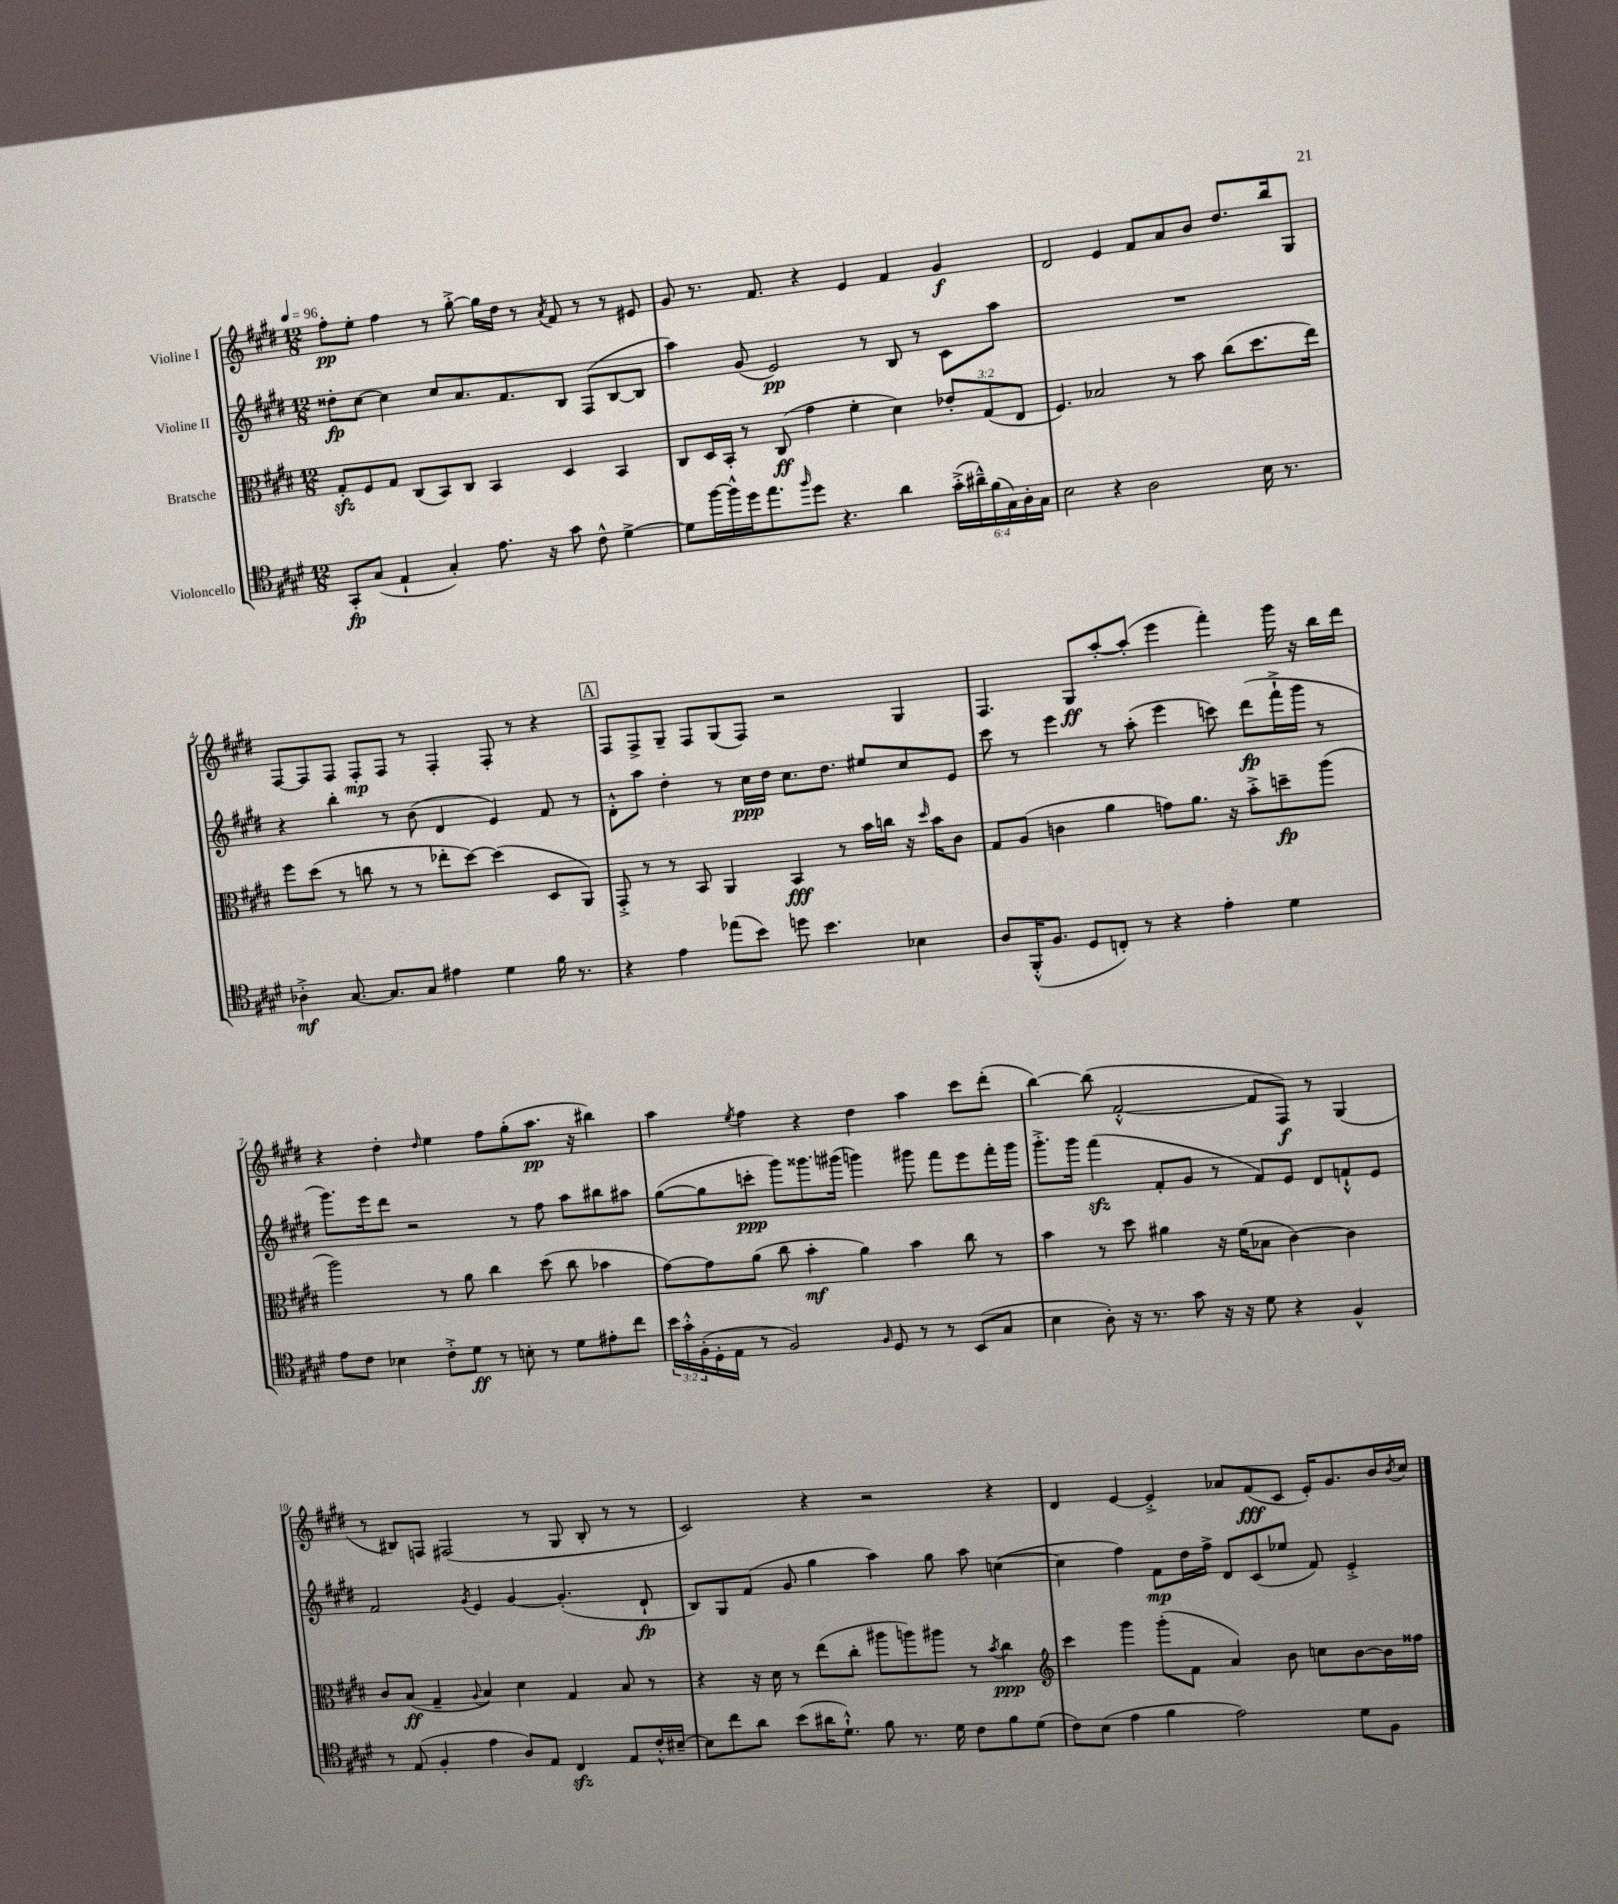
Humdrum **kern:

**kern	**kern	**kern	**kern
*staff4	*staff3	*staff2	*staff1
*clefC4	*clefC3	*clefG2	*clefG2
*k[f#c#g#d#]	*k[f#c#g#d#]	*k[f#c#g#d#]	*k[f#c#g#d#]
*M12/8	*M12/8	*M12/8	*M12/8
*MM96	*MM96	*MM96	*MM96
8GG#'/L	8G#'/L	8dd##'\L	8ff#'\L
(8G#/J	8F#/	[8cc#\J	8ee'\J
4E`/	8G#/J	4cc#\]	4ff#\
.	(8C#/L	.	.
4G#'/)	8BB/)	8cc#/L	8r
.	8C#/J	8.a/	[8gg#'^\
8.e\	4BB/	.	16gg#\]LL
.	.	8.f#/	16dd#\JJ
.	.	.	8r
16r	.	.	.
.	.	.	8qa/
8g#\	4D#/	8B/J	8f#/
8c#^^\	.	(8F#/L	8r
[4d#^\	4BB/	[8B/	8r
.	.	8B/]J	8e#/
=	=	=	=
8d#\]L	8C#/L	4aa\)	8g#/
[16ff#\L	16D#/L	.	8.r
16ff#^^\]	16BB'/JJ	.	.
16dd#\J	8r	(8g#/	.
8.ee\	.	.	8.f#/
.	(8C#/	2e/)	.
16qqff#/	.	.	.
8dd#\J	4g#\	.	4r
4.r	.	.	.
.	4f#'\	.	4e/
.	.	8r	.
4a\	4d#\)	8B/	4f#/
.	.	8r	.
(24g#'^\LL	12e-'/L	8c#\L	4g#/
24a#~^^\)	.	.	.
(24f#\	(12G#/	.	.
24G#\)	.	8aa\J	.
24A'\	12E/J	.	.
24G#\JJ	.	.	.
=	=	=	=
2B\	4.F#/)	1.r	2d#/
.	2B-/	.	.
4r	.	.	4e/
2A\	.	.	8f#/L
.	8r	.	8a/
.	8b\	.	8b/J
.	(8cc#\L	.	8.dd#/L
16B\	8.dd#\	.	.
8.r	.	.	16bb/k
.	.	.	8G#/J
.	16ee\Jk)	.	.
=	=	=	=
4A-'^\	8ff#\L	4r	[8F#/L
.	(8dd#\J	.	8F#/]
[8.G#/	8r	4bb'\	8F#/J
.	8cc\	.	8F#'/L
8.G#/]L	.	.	.
.	8r	8r	8F#/J
8G#/J	8r	(8b\	8r
4e#\	8ee-'\L	4d#/	4F#'/
.	[8dd#\J)	.	.
4d#\	(4dd#\]	4e/)	8F#'/
.	.	.	8r
16f#\	8D#/L	8f#/	4r
8.r	.	.	.
.	8AA/J)	8r	.
=	=	=	=
4r	8GG#'^/	8d#'^^\L	8F#/L
.	8r	8aa\J	8F#^/
4e\	8r	4dd#'\	8G#~/J
.	8BB/	.	8F#/L
(8ee-\L	4AA/	8r	(8G#/
8b\J)	.	16cc#\LL	8F#/J)
.	.	16dd#\JJ	.
8dd\	4BB/	8.cc#\L	2r
4.b\	.	.	.
.	.	8.dd#\J	.
.	8r	.	.
.	16b\LL	8ee#/L	.
.	16cc\JJ	.	.
4B-\	16r	8cc#/	4G#/
.	16qqdd#/	.	.
.	16b\LK	.	.
.	8c#\J	8e/J	.
=	=	=	=
8A/L	8G#/L	8ccc#\	4.F#/
(16FF#'^^/K	(8A/J	8r	.
8.F#/J	.	.	.
.	4c\	4eee\	.
8D#/L	.	.	8G#/L
8C'/J)	4a\	8r	[8aa'/
8r	.	(8aa'\	(8aa'/]J
4r	8g\L)	4eee\	4eee\
.	8.a\J	.	.
4e'\	.	8ccc\)	4fff#'\)
.	16r	.	.
.	8b'^\L	(8ddd#\L	.
4d#\	8dd~\	16fff#`^\L	16ggg#\
.	.	16ggg#\JJ	16r
.	(8aa\J	8r	16bb\LL
.	.	.	16ddd#\JJ
=	=	=	=
8e\L	2aa\)	8.ggg#\L)	4r
8c#\J	.	.	.
.	.	16eee\k	.
4B-\	.	8ddd#\J	4dd#'\
.	.	2r	.
.	.	.	16qqdd#/
8c#'^\L	8r	.	4ee\
8d#\J	8a\	.	.
8r	4cc#\	.	8ff#\L
8B'\	.	8r	(8gg#'\
8r	(8dd#\	8ff#\	8.aa\J
8d#\L	8cc#\	8aa\L	.
.	.	.	16r
8e#'\	4b-\	8bb#\	4bb#\)
8cc#\J	.	8aa#\J	.
=	=	=	=
24b\LL	[8g#\L)	([8gg#\L	4aa\
24g#'^^\	.	.	.
(24F#'\	.	.	.
16D#'\	8g#\]	8gg#\]	.
16E\JJ	.	.	.
.	.	.	8qee/
8r	(8a\J	8ccc'\J	4ff#\
2F#/)	8cc#\	8ggg#\L)	.
.	4b'\	8.ggg##\	4r
.	.	(16ggg#\Jk	.
.	4a\)	4ggg\)	4dd#\
16qqF#/	.	.	.
8D#/	.	.	.
8r	4b\	8ggg#\	4aa\
8r	.	8fff#\L	.
(8BB/L	8cc#\	8eee\	8ccc#\L
8G#/J	8r	16fff#'\L	(8ddd#'\J
.	.	16ggg#\JJ	.
=	=	=	=
4B\	4b\	8.ggg#'^\L	[4bb\)
.	.	16ggg#\Jk	.
8A'\)	8r	(4fff#\	(8bb\]
16r	8dd#\	.	[2f#'^^/
8.r	.	.	.
.	4a#\	8f#'/L	.
8g#\	.	8g#/J	.
16r	16r	8r	.
16r	(16f#\LK	.	.
8d#\	8B-\J	8f#/L)	8f#/]L
4r	[4c#\)	8e/J	8F#/J)
.	.	8d#/L	8r
4F#^^/	4c#\]	8f`^^/	(4G#/
.	.	8e/J	.
=	=	=	=
8r	8c#/L	2f#/	8r
(8E/	(8B/J	.	8B#/L)
4F#'/	4G#~/	.	8F/J
.	.	.	(2F#/
.	8qqA/	8qg#/	.
4e\	4B/)	4e/	.
8A/L)	4d#\	[4g#/	.
8E/J	.	.	8r
4C#/	4G#/	(4.g#'/]	8G#/
.	.	.	8B#'/
8E/L	8B/	.	8r
16c#'^^/L	8r	8d#`/	8r
[16B#~/JJ	.	.	.
=	=	=	=
8B#\]L	4r	8B/L)	2c#/)
8cc#\	.	8G#/	.
8a\J	16r	(8f#/J	.
.	16d#\	.	.
(8b\L	8r	8g#/	.
16a#\K	(8ee\L	4gg#\	4r
8.d#`^^\J)	.	.	.
.	8cc#'\J	.	.
8f#\	8aa#\L	4aa\)	2r
8.r	8aa\)	.	.
.	8aa#\J	8gg#\	.
16d#\	.	.	.
8c#\L	8r	8aa\	.
.	8qb/	.	.
8f#\	4cc#\	([4cc\	4r
(8d#\J	.	.	.
=	=	=	=
*	*clefG2	*	*
8c#\L)	4ccc#\	4cc\]	4d#/
(8B\J	.	.	.
4e\	4ggg#\	4ff#\)	[4e/
4f#\	(8ggg#'\L	8f#\L	4e'^/]
.	8f#\J	16dd#\L	.
.	.	16ff#^\JJ	.
2e\)	4a/)	8d#/L	8a-/L
.	.	(8c#/	(8f#/
.	8b\	8ee-/J	8c#/J
.	8cc\L	8f#/)	16e'/LK)
.	.	.	8.g#/
8d#\L	[8b\	4e'^/	.
8F#\J	16b\]L	.	16b/L
.	.	.	8qb/
.	16ff##\JJ	.	16cc#/JJ
==	==	==	==
*-	*-	*-	*-
